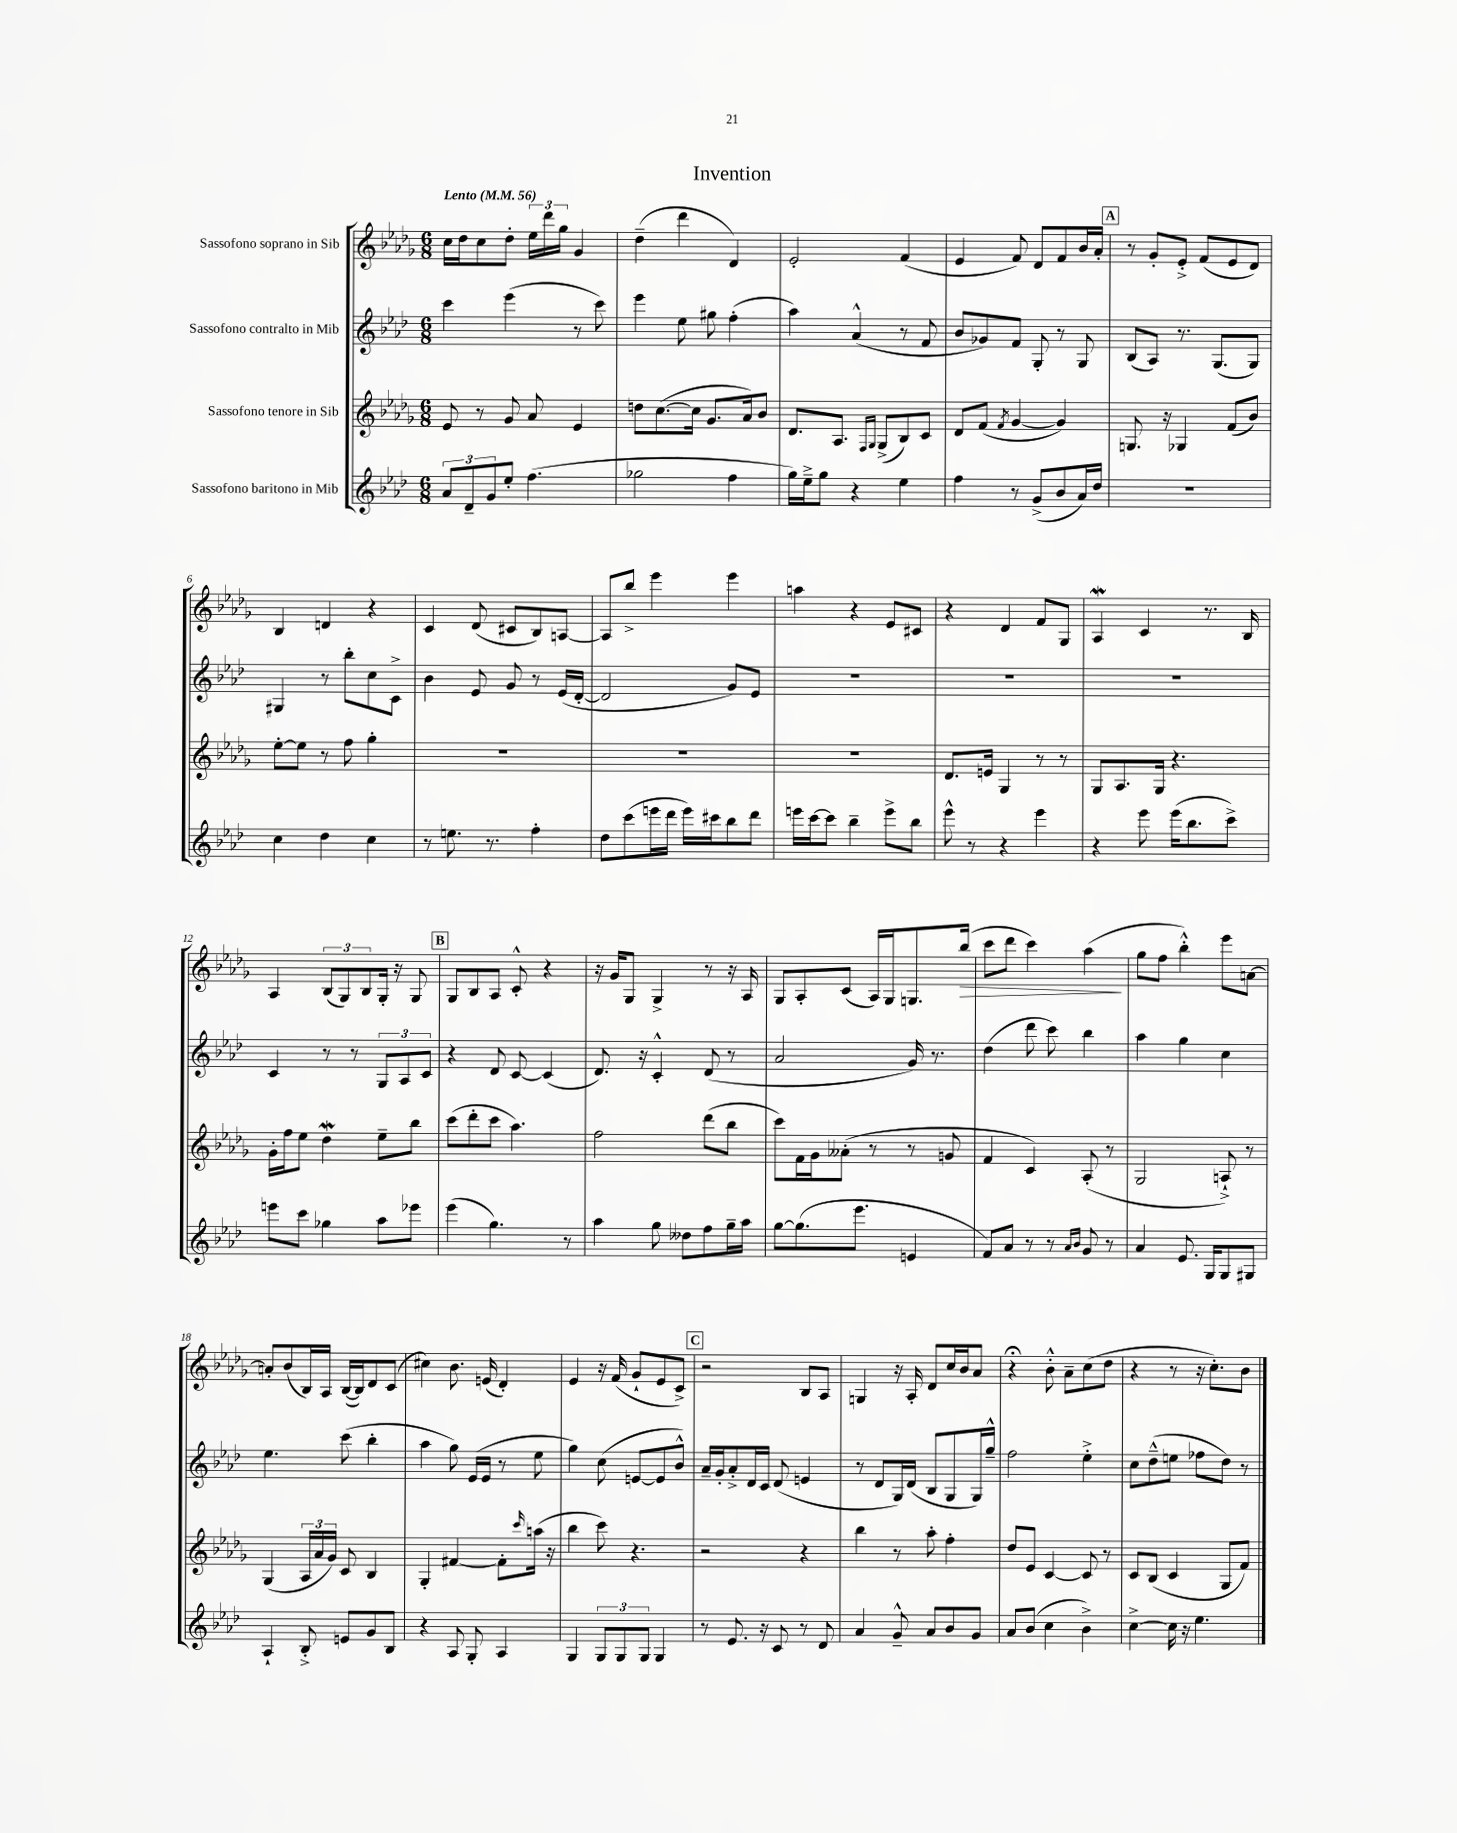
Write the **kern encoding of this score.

**kern	**kern	**kern	**kern
*staff4	*staff3	*staff2	*staff1
*clefG2	*clefG2	*clefG2	*clefG2
*k[b-e-a-d-]	*k[b-e-a-d-g-]	*k[b-e-a-d-]	*k[b-e-a-d-g-]
*M6/8	*M6/8	*M6/8	*M6/8
*MM56	*MM56	*MM56	*MM56
12a-	8e-	4ccc	16cc
.	.	.	16dd-
12d-~	.	.	.
.	8r	.	8cc
12g	.	.	.
8ee-'	8g-	(4eee-	8dd-'
(4.ff	8a-	.	24ee-
.	.	.	24ddd-
.	.	.	24gg-
.	4e-	8r	4g-
.	.	8ccc)	.
=	=	=	=
2gg-	8dd	4eee-	(4dd-~
.	([8.cc	.	.
.	.	8ee-	4ddd-
.	16cc]	.	.
.	8.g-	8gg#	.
4ff	.	(4ff'	4d-)
.	16a-)	.	.
.	8b-	.	.
=	=	=	=
16gg)	8.d-	4aa-)	2e-'
16ee-~^	.	.	.
8gg	.	.	.
.	8.A-	.	.
4r	.	(4a-^^	.
.	16qqF	.	.
.	16qqG-	.	.
.	(8G-^	.	.
4ee-	8B-)	8r	(4f
.	8c	8f	.
=	=	=	=
4ff	8d-	8b-	4e-
.	(8f	8g-)	.
.	8qf	.	.
8r	[4g-	8f	8f)
(8g^	.	8G'	8d-
8b-	4g-])	8r	8f
16a-)	.	8G	16b-
16dd-	.	.	16a-'
=	=	=	=
2.r	8.G	(8B-	8r
.	.	8A-)	8g-'
.	16r	.	.
.	4G-	8.r	8e-'^
.	.	.	(8f
.	.	(8.G	.
.	(8f	.	8e-
.	8b-)	8G)	8d-)
=	=	=	=
4cc	[8ee-'	4G#	4B-
.	8ee-]	.	.
4dd-	8r	8r	4d
.	8ff	8bb-'	.
4cc	4gg-'	8cc	4r
.	.	8c^	.
=	=	=	=
8r	2.r	4b-	4c
8.ee	.	.	.
.	.	8e-	(8d-
8.r	.	.	.
.	.	8g	8c#
4ff'	.	8r	8B-)
.	.	(16e-	[8A
.	.	[16d-'	.
=	=	=	=
8dd-	2.r	2d-]	8A]
(8ccc	.	.	8bb-^
16eee	.	.	4eee-
16ddd-	.	.	.
16eee)	.	.	.
16ccc#	.	.	.
8bb-	.	8g)	4eee-
8ddd-	.	8e-	.
=	=	=	=
16eee	2.r	2.r	4aa
[16ccc	.	.	.
8ccc]	.	.	.
4bb-~	.	.	4r
8eee^	.	.	8e-
8bb-	.	.	8c#
=	=	=	=
8eee-^^	8.d-	2.r	4r
8r	.	.	.
.	16e	.	.
4r	4G-	.	4d-
4eee-	8r	.	8f
.	8r	.	8G-
=	=	=	=
4r	8G-	2.r	4A-
.	8.A-	.	.
8eee-	.	.	4c
.	16G-	.	.
(16eee-	4.r	.	.
8.bb-	.	.	.
.	.	.	8.r
8ccc^)	.	.	.
.	.	.	16B-
=	=	=	=
8eee	16g-'	4c	4A-
.	16ff	.	.
8ccc	8ee-	.	.
4gg-	4dd-	8r	(12B-
.	.	.	12G-)
.	.	8r	.
.	.	.	12B-
8aa-	8ee-~	12G	16G-'
.	.	.	16r
.	.	12A-	.
8eee-	8bb-	.	8G-
.	.	12c	.
=	=	=	=
(4eee-	(8ccc	4r	8G-
.	8ddd-'	.	8B-
4.gg)	8ccc	8d-	8A-
.	4.aa-)	[8c	8c'^^
.	.	(4c]	4r
8r	.	.	.
=	=	=	=
4aa-	2ff	8.d-)	16r
.	.	.	16g-
.	.	.	8G-
.	.	16r	.
8gg	.	4c'^^	4G-^
8dd--	.	.	.
8ff	(8ddd-	(8d-	8r
16gg~	8bb-	8r	16r
16aa-	.	.	16A-
=	=	=	=
[8gg	8ccc)	2a-	8G-
(8.gg]	16f	.	8A-'
.	16g-	.	.
.	(8a--'	.	(8c
8.eee-	.	.	.
.	8r	.	16A-)
.	.	.	16G-
4e	8r	16g)	8.G
.	.	8.r	.
.	8g	.	.
.	.	.	(16bb-
=	=	=	=
8f)	4f	(4dd-	8ccc
8a-	.	.	8ddd-
8r	4c)	8ddd-	4ccc)
8r	.	8ccc)	.
16qqa-	.	.	.
16qqb-	.	.	.
8g	(8A-'	4bb-	(4aa-
8r	8r	.	.
=	=	=	=
4a-	2G-	4aa-	8gg-
.	.	.	8ff
8.e-	.	4gg	4bb-'^^)
16G	.	.	.
8G	8A`^)	4cc	8eee-
8G#	8r	.	[8a
=	=	=	=
4A-`	(4G-	4.ee-	8a']
.	.	.	(8b-
8B-'^	24A-	.	16B-)
.	24a-	.	.
.	.	.	16A-
.	24g-)	.	.
8e	8c	(8ccc	([16B-
.	.	.	16B-])
8g	4B-	4bb-'	8d-
8B-	.	.	(8c
=	=	=	=
4r	4G-'	4aa-	4cc#)
8A-	[4f#	8gg)	8.b-
8G'	.	(16e-	.
.	.	16e-	(16e
4A-	8f#']	8r	4d-')
.	16qqccc	.	.
.	(16aa	8ee-	.
.	16r	.	.
=	=	=	=
4G	4bb-	4gg)	4e-
12G	8ccc)	(8cc	16r
.	.	.	(16f
12G	.	.	.
.	4.r	[8e	8g-`
12G	.	.	.
4G	.	8e]	8e-
.	.	8b-^^)	8c^)
=	=	=	=
8r	2r	16a-~	2r
.	.	16g'	.
8.e-	.	8a-'^	.
.	.	16d-	.
16r	.	16c	.
8c	.	(8d-	.
8r	4r	4e	8B-
8d-	.	.	8A-
=	=	=	=
4a-	4bb-	8r	4G
.	.	8d-	.
8g~^^	8r	16G)	16r
.	.	(16d-	16A-'
8a-	8aa-'	8B-	8d-
8b-	4ff'	8G	16cc
.	.	.	16b-
8g	.	16G)	8a-
.	.	16gg~^^	.
=	=	=	=
8a-	8dd-	2ff	4r;
(8b-	8e-	.	.
4cc	[4c	.	8b-'^^
.	.	.	8a-~
4b-^)	8c]	4ee-'^	(8cc
.	8r	.	8dd-
=	=	=	=
[4cc^	8c	8cc	4r
.	(8B-	(8dd-~^^	.
16cc]	4c	8ee	8r
16r	.	.	.
4.ee-	.	8ff-	16r
.	.	.	8.cc')
.	8G-	8dd-)	.
.	8f)	8r	8b-
==	==	==	==
*-	*-	*-	*-
